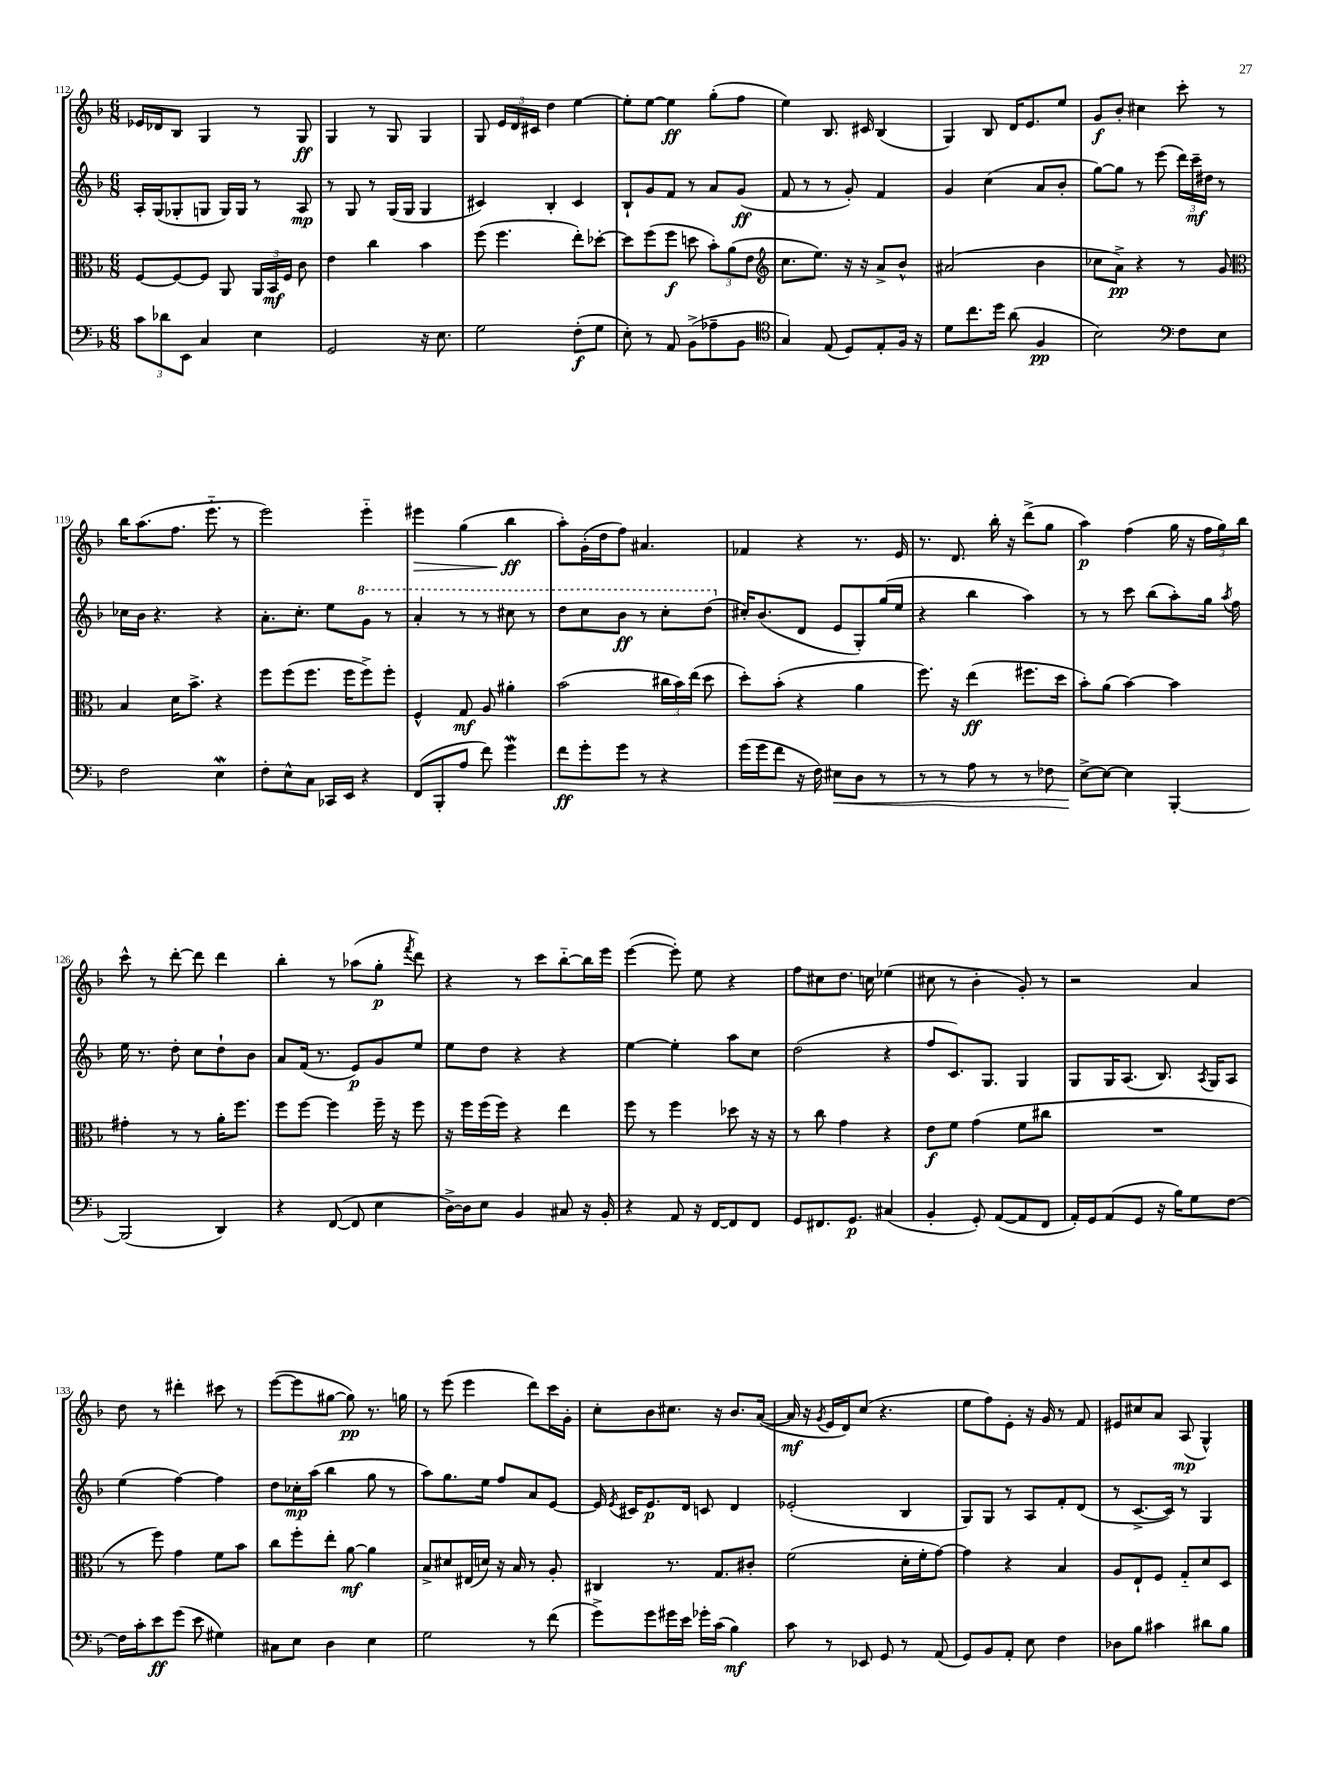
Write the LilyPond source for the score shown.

<<
\new StaffGroup <<
\new Staff = "s0" {
    \clef treble \key f \major \numericTimeSignature \time 6/8
    \autoBeamOff ees'16[ des'16 bes8] g4 r8 g8\ff |
    g4 r8 g8 g4 |
    g8 \tuplet 3/2 { e'16[ d'16 cis'16] } d''4 e''4~ |
    e''8[-. e''8]~ e''4\ff g''8[-.( f''8] |
    e''4) bes8. cis'16 bes4( |
    g4) bes8 d'16[ e'8. e''8] |
    g'8[\f bes'8]-. cis''4 c'''8-. r8 |
    bes''16[ a''8.( f''8.] e'''8.-_ r8 |
    e'''2) e'''4-_ |
    eis'''4\> g''4( bes''4\ff\! |
    a''8[-.) g'16-.( d''16 f''8]) ais'4. |
    fes'4 r4 r8. e'16 |
    r8. d'8. bes''16-. r16 d'''8[->( g''8] |
    a''4\p) f''4( g''16 r16 \tuplet 3/2 { f''16[ g''16) bes''16] } |
    c'''8-^ r8 d'''8~-. d'''8 d'''4 |
    bes''4-. r8 aes''8[( g''8]-.\p \acciaccatura { f'''8 } d'''8) |
    r4 r8 c'''8[ bes''8~-_ bes''16 e'''16] |
    e'''4~( e'''8-.) e''8 r4 |
    f''8[ cis''8 d''8.] c''16 ees''4( |
    cis''8 r8 bes'4-. g'8-.) r8 |
    r2 a'4 |
    d''8 r8 dis'''4-. cis'''8 r8 |
    e'''8[~( e'''8 gis''8]~ gis''8\pp) r8. g''16 |
    r8 e'''8( e'''4 d'''8[) c'''16 g'16]-. |
    c''8[-. bes'8 cis''8.] r16 bes'8.[ a'16]~( |
    a'16\mf r16 \acciaccatura { g'8 } e'16[ d'16) c''8]( r4. |
    e''8[ f''8) e'8]-. r16 g'16 r8 f'8 |
    eis'8[ cis''8 a'8] a8\mp( g4-^) \bar "|." |
}
\new Staff = "s1" {
    \clef treble \key f \major \numericTimeSignature \time 6/8
    \autoBeamOff a16[-. g16( ges8-. g8] g16[) g16] r8 a8\mp |
    r8 g8 r8 g16[( g16] g4 |
    cis'4) bes4-. cis'4 |
    bes8[-! g'8 f'8] r8 a'8[ g'8]\ff( |
    f'8 r8 r8 g'8-.) f'4 |
    g'4 c''4( a'8[ bes'8]-. |
    g''8[~) g''8] r8 e'''8( \tuplet 3/2 { d'''16[) c'''16--\mf dis''16] } r8 |
    ces''16[ bes'16] r4. r4 |
    a'8.[-. c''8.]-. e''8[ \ottava #1 g''8] r8 |
    a''4-. r8 r8 cis'''8 r8 |
    d'''8[ c'''8 bes''8]\ff r8 c'''8[-. d'''8]( \ottava #0 |
    cis''16[-.) bes'8.( d'8] e'8[ g8-.) g''16( e''16] |
    r4 bes''4 a''4) |
    r8 r8 c'''8 bes''8[( a''8-.) g''16] \acciaccatura { a''8 } f''16 |
    e''16 r8. d''8-. c''8[ d''8-! bes'8] |
    a'8[ f'16]( r8. e'8[\p) g'8 e''8] |
    e''8[ d''8] r4 r4 |
    e''4~ e''4-. a''8[ c''8] |
    d''2( r4 |
    f''8[ c'8.) g8.] g4 |
    g8[ g16 a8.]( bes8.) \acciaccatura { a8 } g16[ a8] |
    e''4( f''4~) f''4 |
    d''8[ ces''16-.\mp a''16]( bes''4 g''8 r8 |
    a''8[) g''8. e''16] f''8[ a'8 e'8]~ |
    e'16 \acciaccatura { e'8 } cis'16[ e'8.\p d'16] c'8 d'4 |
    ees'2-.( bes4 |
    g8[) g8] r8 a8[ f'8-. d'8]( |
    r8 c'8.[~-> c'16]) r8 g4 \bar "|." |
}
\new Staff = "s2" {
    \clef alto \key f \major \numericTimeSignature \time 6/8
    \autoBeamOff f8[~ f8~ f8] a,8 \tuplet 3/2 { a,16[ bes,16\mf f16] } c'8 |
    e'4 c''4 bes'4 |
    f''8( f''4. e''8[-.) des''8]~-. |
    des''8[ f''8( f''8]\f d''8 \tuplet 3/2 { bes'8[-.) a'8( e'8] } |
    \clef treble c''8.[ e''8.]) r16 r16 a'8[-> bes'8]-^ |
    ais'2( bes'4 |
    ces''8[ a'8]->\pp) r4 r8 g'8 |
    \clef alto bes4 d'16[ bes'8.]-> r4 |
    f''8[ f''8( f''8.] f''16[ f''8->) f''8]-. |
    f4-^ g8\mf a8 ais'4-. |
    bes'2( \tuplet 3/2 { cis''16[ bes'16) e''16]( } d''8 |
    d''8[-.) bes'8]-.( r4 a'4 |
    f''8.) r16 e''4\ff( fis''8.[ d''16] |
    bes'8[-.) a'8]( bes'4~) bes'4 |
    gis'4-. r8 r8 a'16[-. f''8.] |
    f''8[ f''8]~ f''4 f''16-- r16 f''8 |
    r16 f''16[ f''16( f''16]) r4 e''4 |
    f''8 r8 f''4 des''8 r16 r16 |
    r8 c''8 g'4 r4 |
    e'8[\f f'8] g'4( f'8[ cis''8] |
    R2. |
    r8 f''8) g'4 f'8[ bes'8] |
    c''8[ f''8-. e''8]-. a'8~\mf a'4 |
    bes8[-> dis'8 eis16( d'16]) r16 bes16 r8 a8-. |
    cis4 r8. g8.[ cis'8]-. |
    f'2( d'16[-. f'16-. g'8]~) |
    g'4 r4 bes4 |
    a8[ e8-! f8] g8[-_ d'8 d8] \bar "|." |
}
\new Staff = "s3" {
    \clef bass \key f \major \numericTimeSignature \time 6/8
    \autoBeamOff \tuplet 3/2 { c'8[ des'8 e,8] } c4 e4 |
    g,2 r16 e8. |
    g2 f8[-.\f( g8] |
    e8-.) r8 a,8 bes,8[->( aes8-- bes,8] |
    \clef tenor g4) e8( d8[) e8-. f16] r16 |
    d'8[ c''8. d''16] a'8( f4\pp |
    bes2) \clef bass f8[ e8] |
    f2 e4\mordent |
    f8[-. e8-^ c8] ces,16[ e,16] r4 |
    f,8[( bes,,8-. a8] f'8) g'4\mordent |
    f'8[\ff g'8-. g'8] r8 r4 |
    g'16[( g'16 f'8] r16 f16) eis8[\< d8] r8 |
    r8 r8 a8 r8 r8 fes8 |
    e8[~->\! e8]~ e4 bes,,4~-. |
    bes,,2( d,4) |
    r4 f,8~( f,8 e4 |
    d16[~->) d16 e8] bes,4 cis8 r16 bes,16-. |
    r4 a,8 r16 f,16[~ f,8 f,8] |
    g,8[ fis,8. g,8.]\p cis4( |
    bes,4-. g,8-.) a,8[~( a,8 f,8] |
    a,16[-.) g,16 a,8( g,8] r16 bes16[) g8 f8]~ |
    f16[ c'16-. e'8\ff g'8]( e'8 gis4) |
    cis8[ e8] d4 e4 |
    g2 r8 f'8( |
    g'8[->) g'8 gis'16 e'16] ges'16[-. c'16]( bes4\mf) |
    c'8 r8 ees,8 g,8 r8 a,8( |
    g,8[) bes,8 a,8]-. e8 f4 |
    des8[ bes8] cis'4 dis'8[ bes8] \bar "|." |
}
>>
>>
\layout { \context { \Score currentBarNumber = #112 } }
